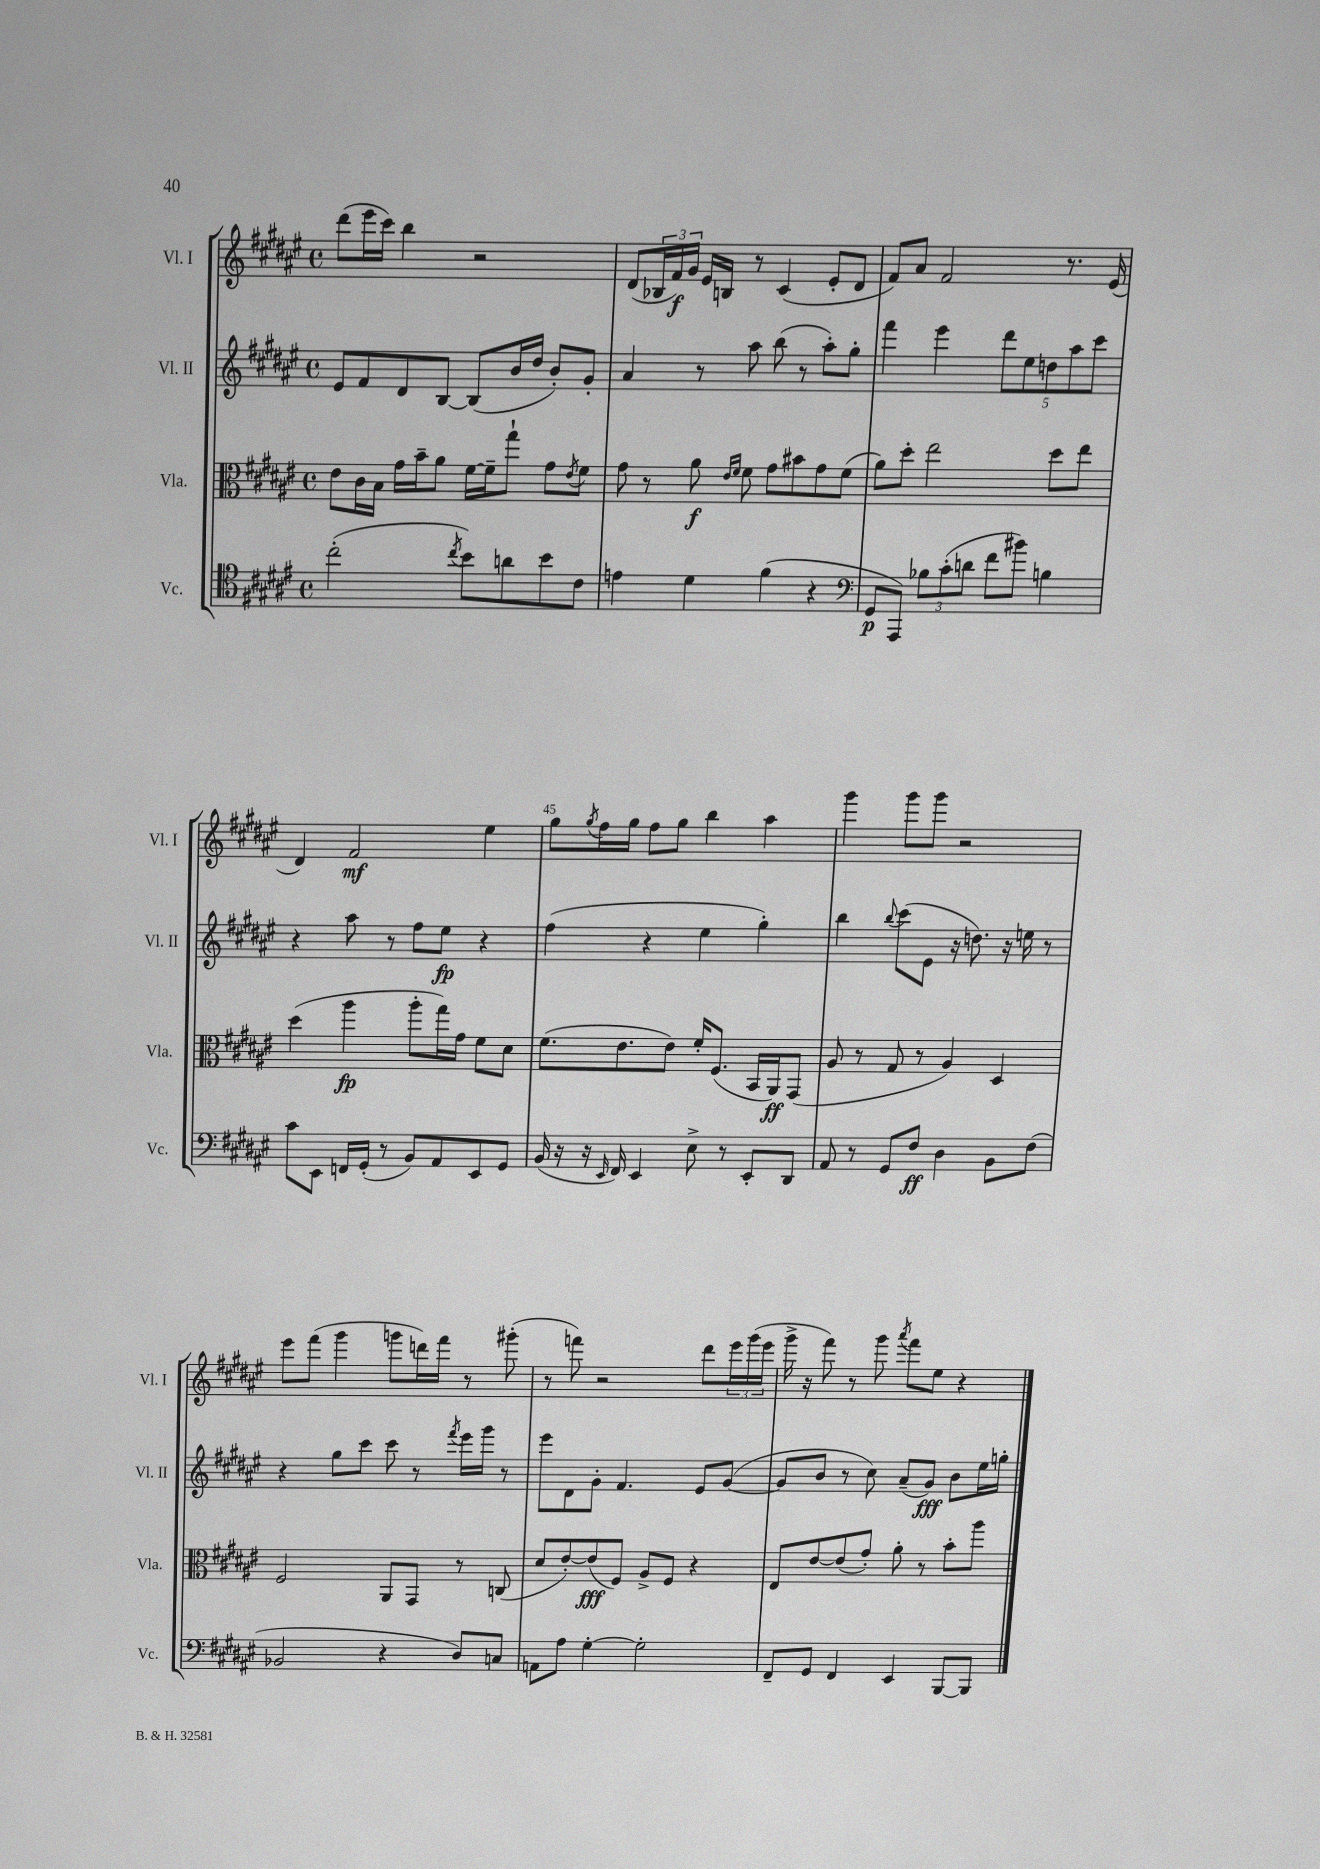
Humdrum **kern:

**kern	**dynam	**kern	**dynam	**kern	**dynam	**kern	**dynam
*part4	*part4	*part3	*part3	*part2	*part2	*part1	*part1
*staff4	*staff4	*staff3	*staff3	*staff2	*staff2	*staff1	*staff1
*I"Vc.	*	*I"Vla.	*	*I"Vl. II	*	*I"Vl. I	*
*I'Vc.	*	*I'Vla.	*	*I'Vl. II	*	*I'Vl. I	*
*clefC4	*	*clefC3	*	*clefG2	*	*clefG2	*
*k[f#c#g#d#a#e#]	*	*k[f#c#g#d#a#e#]	*	*k[f#c#g#d#a#e#]	*	*k[f#c#g#d#a#e#]	*
*M4/4	*	*M4/4	*	*M4/4	*	*M4/4	*
*met(c)	*	*met(c)	*	*met(c)	*	*met(c)	*
=41	=41	=41	=41	=41	=41	=41	=41
(2cc#'\	.	8e#\L	.	8e#/L	.	(8ddd#\L	.
.	.	16c#\L	.	8f#/	.	16eee#\L	.
.	.	16B\JJ	.	.	.	16ccc#\JJ)	.
.	.	16g#\LL	.	8d#/	.	4bb\	.
.	.	16b~\J	.	.	.	.	.
.	.	8a#\J	.	[8B/J	.	.	.
8qcc#/	.	.	.	.	.	.	.
8b\L)	.	[16f#\LL	.	(8B/L]	.	2r	.
.	.	16f#~\J]	.	.	.	.	.
8an\	.	8gg#`\J	.	16b/L	.	.	.
.	.	.	.	16dd#/JJ	.	.	.
8b\	.	8g#\L	.	8b'/L)	.	.	.
.	.	8qe#/	.	.	.	.	.
8c#\J	.	8f#\J	.	8g#'/J	.	.	.
=42	=42	=42	=42	=42	=42	=42	=42
4en\	.	8g#\	.	4a#/	.	(8d#/L	.
.	.	8r	.	.	.	24B-X/L	.
.	.	.	.	.	.	24f#/)	f
.	.	.	.	.	.	24g#/JJ	.
4d#\	.	8a#\	f	8r	.	16e#/LL	.
.	.	.	.	.	.	16Bn/JJ	.
.	.	16qqe#/LL	.	.	.	.	.
.	.	16qqf#/JJ	.	.	.	.	.
.	.	8f#\	.	8aa#\	.	8r	.
(4f#\	.	8g#\L	.	(8bb\	.	(4c#/	.
.	.	8b#X\	.	8r	.	.	.
4r	.	8g#\	.	8aa#'\L)	.	8e#'/L	.
.	.	(8f#\J	.	8gg#'\J	.	8d#/J	.
=43	=43	=43	=43	=43	=43	=43	=43
*clefF4	*	*	*	*	*	*	*
8GG#/L	p	8a#\L)	.	4fff#\	.	8f#/L)	.
8AAA#/J)	.	8dd#'\J	.	.	.	8a#/J	.
12B-X\L	.	2ee#\	.	4eee#\	.	2f#/	.
(12c#'\	.	.	.	.	.	.	.
12dn\J	.	.	.	.	.	.	.
8f#\L	.	.	.	10ddd#\L	.	.	.
.	.	.	.	10ee#\	.	.	.
8b#X\J)	.	.	.	.	.	.	.
.	.	.	.	10ddn\	.	.	.
4Bn\	.	8dd#\L	.	.	.	8.r	.
.	.	.	.	10aa#\	.	.	.
.	.	8ee#\J	.	.	.	.	.
.	.	.	.	10ccc#\J	.	.	.
.	.	.	.	.	.	(16e#/	.
!!LO:LB:g=z
=44	=44	=44	=44	=44	=44	=44	=44
8c#\L	.	(4dd#\	.	4r	.	4d#/)	.
8EE#\J	.	.	.	.	.	.	.
16FFn/LL	.	4aa#\	fp	8aa#\	.	2f#/	mf
(16GG#'/JJ	.	.	.	.	.	.	.
8r	.	.	.	8r	.	.	.
8BB/L)	.	8aa#'\L	.	8ff#\L	.	.	.
8AA#/	.	16gg#\L)	.	8ee#\J	fp	.	.
.	.	16g#\JJ	.	.	.	.	.
8EE#/	.	8f#\L	.	4r	.	4ee#\	.
8GG#/J	.	8d#\J	.	.	.	.	.
=45	=45	=45	=45	=45	=45	=45	=45
(16BB/	.	(8.f#\L	.	(4ff#\	.	8gg#\L	.
16r	.	.	.	.	.	.	.
.	.	.	.	.	.	8qgg#/	.
16r	.	.	.	.	.	16ff#\L	.
16qqEE#/	.	.	.	.	.	.	.
16FF#/)	.	8.e#\	.	.	.	16gg#\JJ	.
4EE#/	.	.	.	4r	.	8ff#\L	.
.	.	8e#\J)	.	.	.	8gg#\J	.
8E#^\	.	16f#'/KL	.	4ee#\	.	4bb\	.
.	.	(8.F#/J	.	.	.	.	.
8r	.	.	.	.	.	.	.
8EE#'/L	.	16BB/LL	.	4gg#'\)	.	4aa#\	.
.	.	16AA#/J)	ff	.	.	.	.
8DD#/J	.	(8GG#/J	.	.	.	.	.
=46	=46	=46	=46	=46	=46	=46	=46
8AA#/	.	8A#/	.	4bb\	.	4ggg#\	.
8r	.	8r	.	.	.	.	.
.	.	.	.	8qqbb/	.	.	.
8GG#/L	.	8G#/	.	(8ccc#\L	.	8ggg#\L	.
8F#/J	ff	8r	.	8e#\J	.	8ggg#\J	.
4D#\	.	4A#/)	.	16r	.	2r	.
.	.	.	.	8.ddn\)	.	.	.
8BB\L	.	4D#/	.	16r	.	.	.
.	.	.	.	16een\	.	.	.
(8F#\J	.	.	.	8r	.	.	.
!!LO:LB:g=z
=47	=47	=47	=47	=47	=47	=47	=47
2BB-X/	.	2F#/	.	4r	.	8eee#\L	.
.	.	.	.	.	.	(8fff#\J	.
.	.	.	.	8gg#\L	.	4ggg#\	.
.	.	.	.	8ccc#\J	.	.	.
4r	.	8AA#/L	.	8ccc#\	.	8gggn\L	.
.	.	8GG#/J	.	8r	.	16dddn\L)	.
.	.	.	.	.	.	16fff#\JJ	.
.	.	.	.	8qfff#/	.	.	.
8D#/L)	.	8r	.	16eee#\LL	.	8r	.
.	.	.	.	16ggg#\JJ	.	.	.
8Cn/J	.	(8Cn/	.	8r	.	(8ggg#X'\	.
=48	=48	=48	=48	=48	=48	=48	=48
8AAn\L	.	8d#/L	.	8eee#\L	.	8r	.
8A#\J	.	[8e#'/)	.	8d#\	.	8fffn\)	.
[4G#'\	.	(8e#/]	fff	8g#'\J	.	2r	.
.	.	8F#/J)	.	4.f#/	.	.	.
2G#'\]	.	8A#^/L	.	.	.	.	.
.	.	8F#/J	.	.	.	.	.
.	.	4r	.	8e#/L	.	8ddd#\L	.
.	.	.	.	([8g#/J	.	24eee#\L	.
.	.	.	.	.	.	(24ggg#\	.
.	.	.	.	.	.	24eee#\JJ	.
=49	=49	=49	=49	=49	=49	=49	=49
8FF#~/L	.	8E#/L	.	8g#/L]	.	16ggg#^\	.
.	.	.	.	.	.	16r	.
8GG#/J	.	[8e#/	.	8b/J	.	8fff#\)	.
4FF#/	.	(8e#/]	.	8r	.	8r	.
.	.	8g#'/J)	.	8cc#\)	.	8ggg#\	.
.	.	.	.	.	.	8qaaa#/	.
4EE#/	.	8a#'\	.	(8a#~/L	.	8fff#\L	.
.	.	8r	.	8g#/J)	fff	8ee#\J	.
[8BBB/L	.	8b'\L	.	8b\L	.	4r	.
8BBB/J]	.	8aa#\J	.	16ee#\L	.	.	.
.	.	.	.	16ggn'\JJ	.	.	.
==	==	==	==	==	==	==	==
*-	*-	*-	*-	*-	*-	*-	*-
